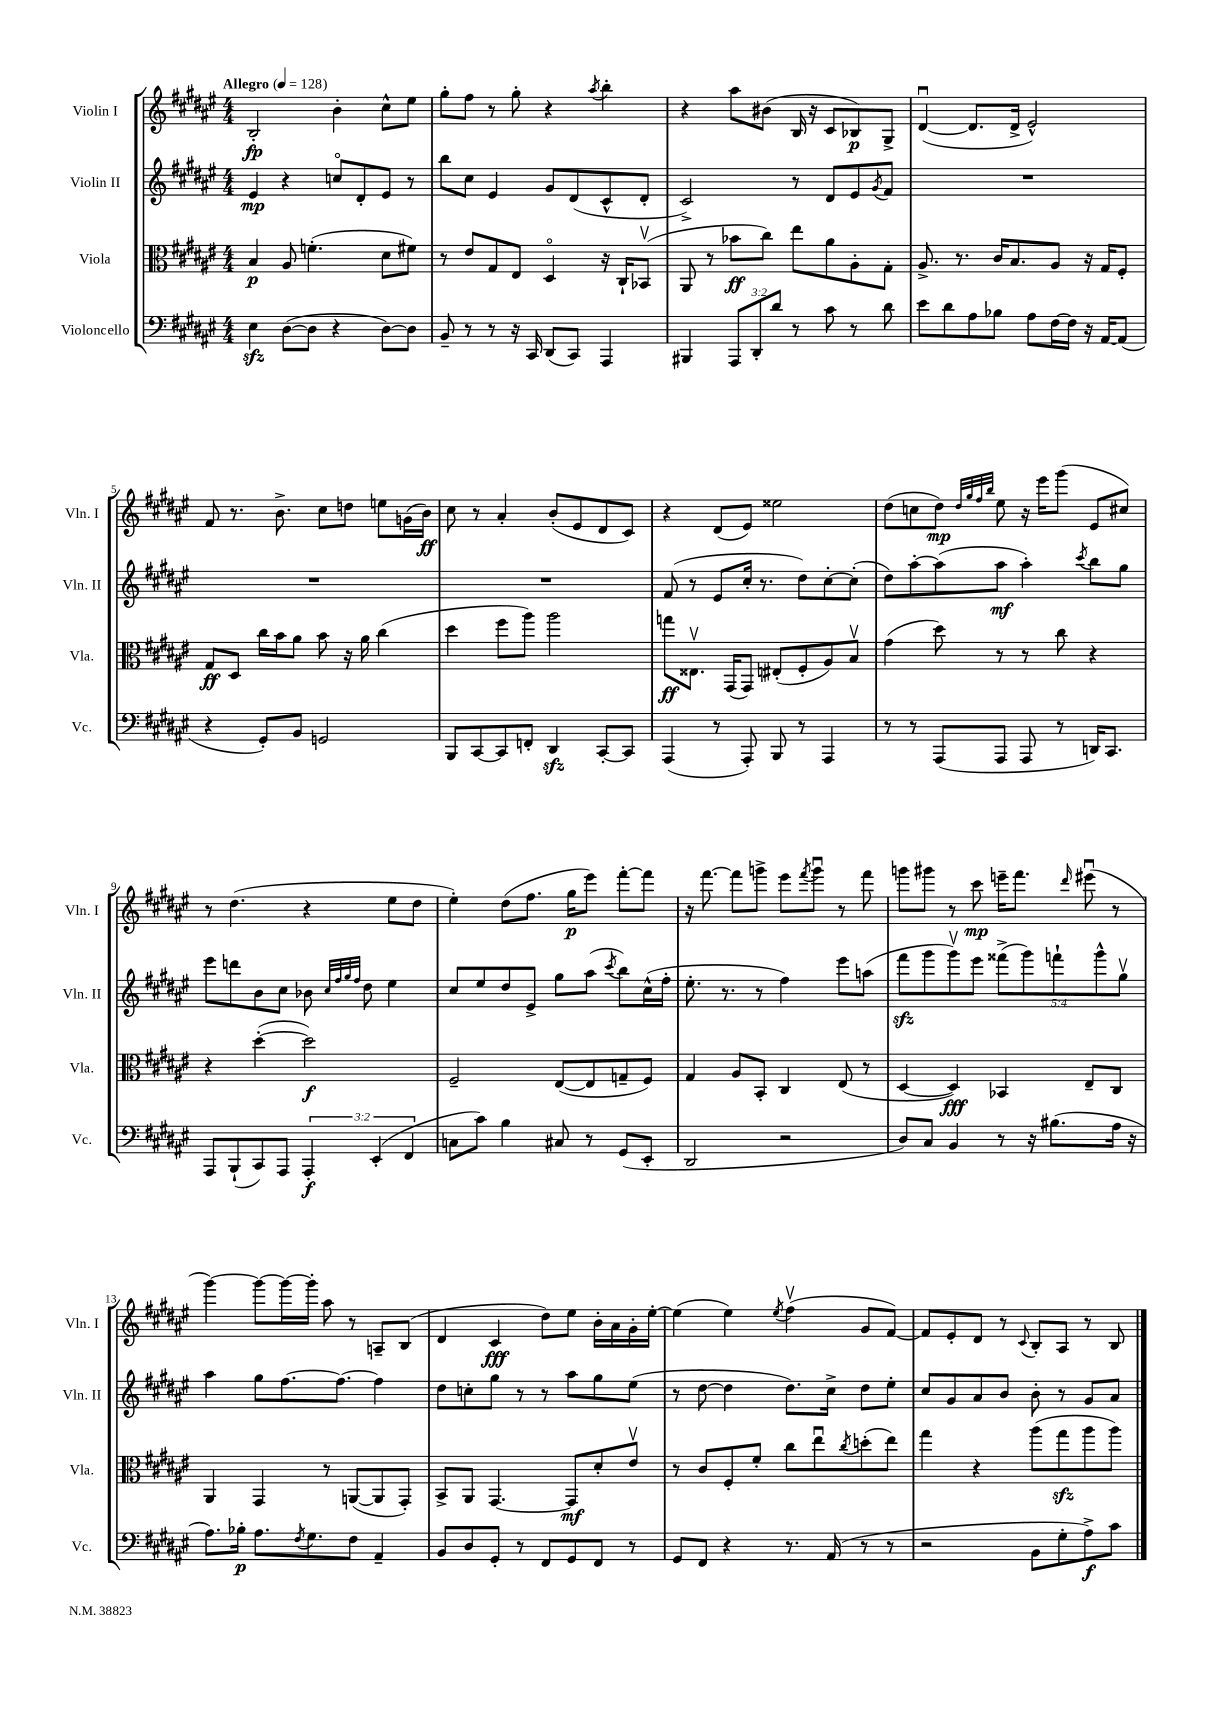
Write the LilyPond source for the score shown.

<<
\new StaffGroup <<
\new Staff = "s0" \with { instrumentName = "Violin I" shortInstrumentName = "Vln. I" } {
    \clef treble \key fis \major \numericTimeSignature \time 4/4 \tempo "Allegro" 4 = 128
    b2-.\fp b'4-. cis''8-^ eis''8 |
    gis''8-. fis''8 r8 gis''8-. r4 \acciaccatura { ais''8 } b''4-. |
    r4 ais''8 bis'8( b16 r16 cis'8 bes8\p) gis8-> |
    dis'4~\downbow( dis'8. dis'16-> eis'2-^) |
    fis'8 r8. b'8.-> cis''8 d''8 e''8 g'16( b'16\ff) |
    cis''8 r8 ais'4-. b'8-.( eis'8 dis'8 cis'8) |
    r4 dis'8( eis'8) eisis''2 |
    dis''8( c''8 dis''8\mp) \grace { dis''32 gis''32 fis''32 b''32 } eis''8 r16 eis'''16 gis'''8( eis'8 cis''8) |
    r8 dis''4.( r4 eis''8 dis''8 |
    eis''4-.) dis''8( fis''8. gis''16\p eis'''8) fis'''8~-. fis'''8 |
    r16 fis'''8.~ fis'''8 g'''8-> eis'''8 \acciaccatura { fis'''8 } g'''8\downbow r8 fis'''8 |
    g'''8 gis'''8 r8 cis'''8\mp e'''16-- fis'''8. \grace { dis'''16 } eis'''8\downbow( r8 |
    gis'''4~) gis'''8~ gis'''16~ gis'''16-. ais''8 r8 a8-- b8( |
    dis'4 cis'4\fff dis''8) eis''8 b'16-. ais'16 gis'16-. eis''16~-. |
    eis''4( eis''4) \acciaccatura { eis''8 } fis''4\upbow( gis'8 fis'8~) |
    fis'8 eis'8-. dis'8 r8 \appoggiatura { cis'8 } b8-. ais8 r8 b8 \bar "|." |
}
\new Staff = "s1" \with { instrumentName = "Violin II" shortInstrumentName = "Vln. II" } {
    \clef treble \key fis \major \numericTimeSignature \time 4/4 \override Staff.TupletNumber.text = #tuplet-number::calc-fraction-text
    eis'4\mp r4 c''8\flageolet dis'8-. eis'8 r8 |
    b''8 cis''8 eis'4 gis'8 dis'8( cis'8-^ dis'8-. |
    cis'2->) r8 dis'8 eis'8 \acciaccatura { gis'8 } fis'8 |
    R1 |
    R1 |
    R1 |
    fis'8( r8 eis'8 cis''16-. r8. dis''8) cis''8~-. cis''8-.( |
    dis''8) ais''8~-. ais''8( ais''8\mf ais''4-.) \acciaccatura { cis'''8 } b''8 gis''8 |
    eis'''8 d'''8 b'8 cis''8 bes'8 \grace { cis''32 fis''32 gis''32 fis''32 } dis''8 eis''4 |
    cis''8 eis''8 dis''8 eis'8-> gis''8 ais''8( \acciaccatura { cis'''8 } b''8) cis''16-^( fis''16-. |
    eis''8.-. r8. r8 fis''4) eis'''8 a''8( |
    fis'''8\sfz gis'''8 gis'''8\upbow) eis'''8 \tuplet 5/4 { fisis'''8->( gis'''8) f'''8-! gis'''8-^ gis''8\upbow } |
    ais''4 gis''8 fis''8.~ fis''8.~ fis''4 |
    dis''8 c''8-. gis''8 r8 r8 ais''8 gis''8 eis''8( |
    r8 dis''8~ dis''4 dis''8.) cis''16-> dis''8 eis''8-. |
    cis''8 gis'8 ais'8 b'8 b'8-. r8 gis'8 ais'8 \bar "|." |
}
\new Staff = "s2" \with { instrumentName = "Viola" shortInstrumentName = "Vla." } {
    \clef alto \key fis \major \numericTimeSignature \time 4/4
    b4\p ais8 f'4.-.( dis'8 fis'8) |
    r8 eis'8 gis8 eis8 dis4\flageolet r16 cis16-! bes,8\upbow( |
    ais,8 r8 bes'8\ff cis''8) eis''8 ais'8 ais8-. gis8-. |
    ais8.-> r8. cis'16 b8. ais8 r16 gis16 fis8-. |
    gis8\ff dis8 cis''16 b'16 ais'8 b'8 r16 ais'16 cis''4( |
    dis''4 fis''8 ais''8) ais''2 |
    g''8\ff eisis8.\upbow gis,16( gis,8) eis8-.( fis8-. ais8) b8\upbow |
    gis'4( dis''8) r8 r8 cis''8 r4 |
    r4 dis''4~-.( dis''2\f) |
    fis2-- eis8~( eis8 g8-- fis8) |
    gis4 ais8 b,8-. cis4 eis8( r8 |
    dis4~ dis4\fff) bes,4 eis8-- cis8 |
    ais,4 gis,4 r8 a,8~( a,8 gis,8-.) |
    b,8-> ais,8 gis,4.~ gis,8\mf dis'8-. eis'8\upbow |
    r8 cis'8 fis8-. fis'8-. cis''8 eis''8\downbow \acciaccatura { cis''8 } d''8-.( eis''8) |
    gis''4 r4 ais''8( gis''8\sfz ais''8 ais''8) \bar "|." |
}
\new Staff = "s3" \with { instrumentName = "Violoncello" shortInstrumentName = "Vc." } {
    \clef bass \key fis \major \numericTimeSignature \time 4/4 \override Staff.TupletNumber.text = #tuplet-number::calc-fraction-text
    eis4\sfz dis8~( dis8 r4 dis8~) dis8 |
    b,8-- r8 r8 r16 cis,16 dis,8( cis,8) ais,,4 |
    bis,,4 \tuplet 3/2 { ais,,8 dis,8-. dis'8 } r8 cis'8 r8 dis'8 |
    eis'8 dis'8 ais8 bes8 ais8 fis16~ fis16 r16 ais,16~ ais,8( |
    r4 gis,8-.) b,8 g,2 |
    b,,8 cis,8~ cis,8 f,8-. dis,4\sfz cis,8~-. cis,8 |
    ais,,4( r8 ais,,8-.) b,,8 r8 ais,,4 |
    r8 r8 ais,,8( ais,,8 ais,,8 r8 d,16) cis,8. |
    ais,,8 b,,8-!( cis,8) ais,,8 \tuplet 3/2 { ais,,4-.\f eis,4-.( fis,4 } |
    c8 cis'8) b4 cis8 r8 gis,8( eis,8-. |
    dis,2 r2 |
    dis8) cis8 b,4 r8 r16 bis8.( ais16 r16 |
    ais8.) bes16-.\p ais8. \acciaccatura { fis8 } gis8. fis8 ais,4-- |
    b,8 dis8 gis,8-. r8 fis,8 gis,8 fis,8 r8 |
    gis,8 fis,8 r4 r8. ais,16( r8 r8 |
    r2 b,8 gis8-. ais8->\f) cis'8 \bar "|." |
}
>>
>>
